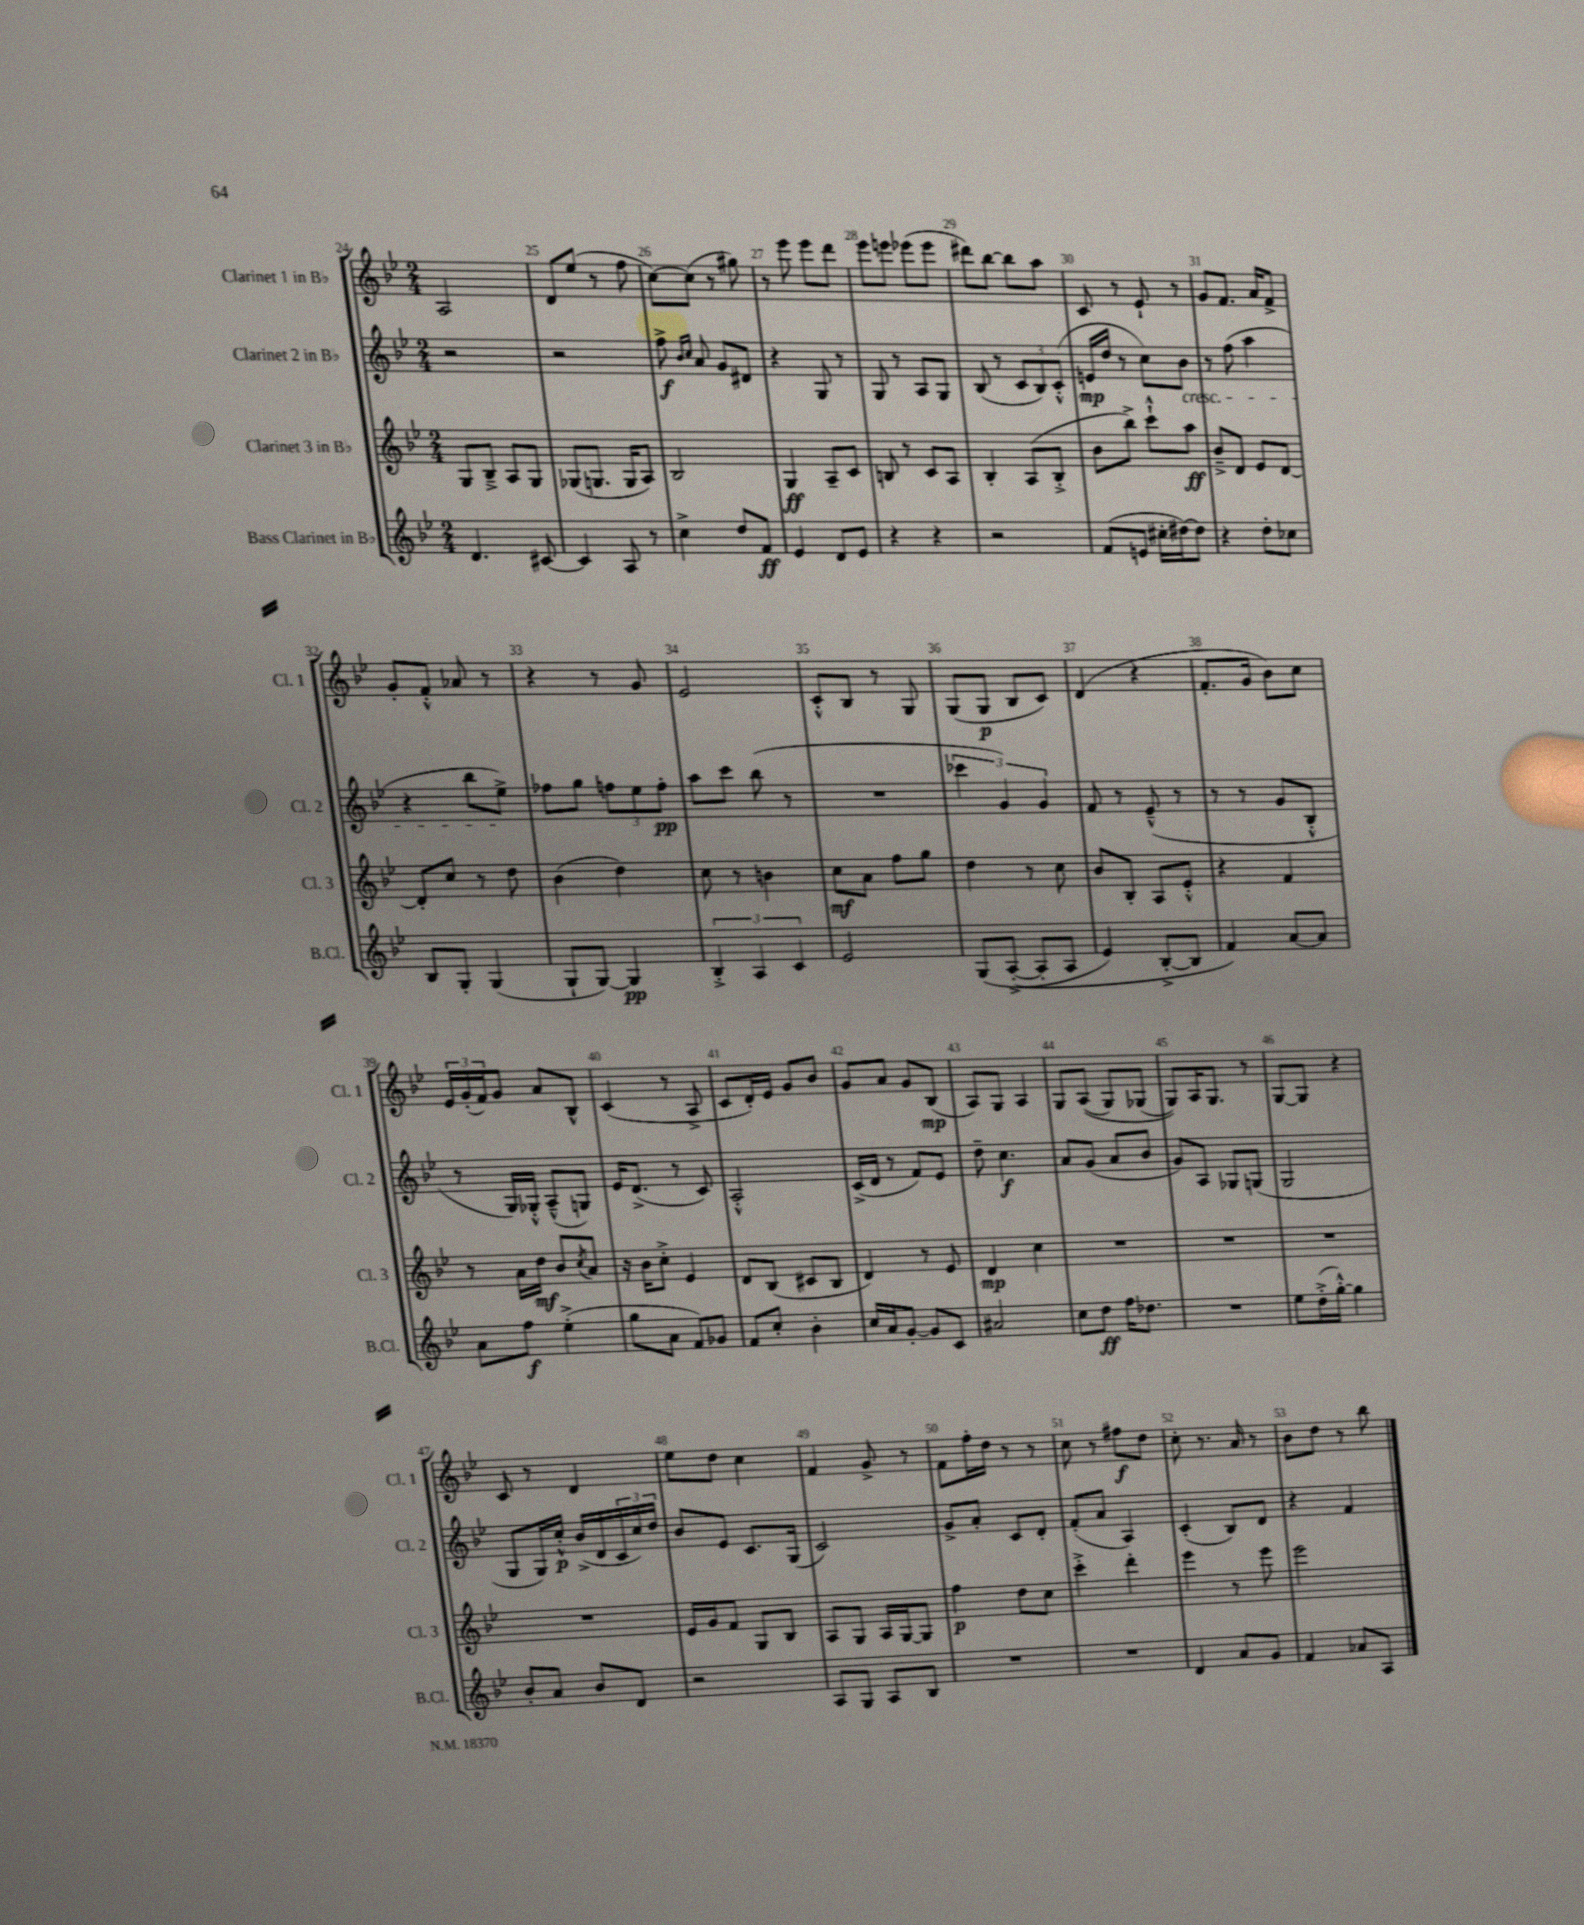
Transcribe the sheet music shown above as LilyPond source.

<<
\new StaffGroup <<
\new Staff = "s0" \with { instrumentName = "Clarinet 1 in Bb" shortInstrumentName = "Cl. 1" } {
    \clef treble \key bes \major \numericTimeSignature \time 2/4
    a2 |
    d'8 ees''8( r8 f''8 |
    c''8~) c''8( r8 gis''8) |
    r8 ees'''8 ees'''8 d'''8 |
    ees'''8 e'''8 ees'''8( ees'''8 |
    dis'''8) bes''8~ bes''8 a''8 |
    c'8 r8 ees'8-! r8 |
    g'8 f'8. a'16 f'8-> |
    g'8-. f'8-.-^ aes'8 r8 |
    r4 r8 g'8 |
    ees'2 |
    c'8-.-^ bes8 r8 g8 |
    g8( g8\p bes8 c'8) |
    d'4( r4 |
    f'8.-. g'16 bes'8) c''8 |
    \tuplet 3/2 { ees'16 g'16-.( f'16) } g'8 a'8 bes8-^ |
    c'4( r8 a8-> |
    c'8 d'16-.) ees'16 g'8 bes'8 |
    g'8 a'8 g'8 bes8\mp( |
    a8) g8 a4 |
    g8 a8(\( g8) ges8( |
    g8)\) a16 g8. r8 |
    g8~ g8 r4 |
    c'8 r8 d'4 |
    ees''8 d''8 c''4 |
    f'4 g'8-> r8 |
    f'8 f''16-. d''16 r8 r8 |
    c''8 r8 fis''8\f d''8 |
    c''8-. r8. a'16 r8 |
    bes'8 d''8 r8 bes''8 \bar "|." |
}
\new Staff = "s1" \with { instrumentName = "Clarinet 2 in Bb" shortInstrumentName = "Cl. 2" } {
    \clef treble \key bes \major \numericTimeSignature \time 2/4
    r2 |
    r2 |
    f''8->\f \grace { bes'16 c''16 } a'8 g'8 dis'8 |
    r4 g8 r8 |
    g8 r8 a8 g8 |
    bes8( r8 \tuplet 3/2 { c'8 bes8) c'8-.-^( } |
    e'16\mp d''16 r8 c''8) bes'8\cresc |
    r8 f''8( a''4 |
    r4 bes''8 ees''8->\!) |
    fes''8 g''8 \tuplet 3/2 { f''8 ees''8 f''8-.\pp } |
    a''8 c'''8 bes''8( r8 |
    R2 |
    \tuplet 3/2 { ces'''4 g'4) g'4 } |
    f'8 r8 ees'8---^( r8 |
    r8 r8 g'8 bes8-.-^ |
    r8 g16) ges16-.-^ a8---^( g8) |
    ees'16 d'8.->( r8 c'8) |
    a2-.-^ |
    c'16->( d'16 r8 f'8) ees'8 |
    d''8-- c''4.\f |
    a'8 g'8( a'8 bes'8 |
    g'8) a8 ges8 g8( |
    g2 |
    g8 g16) c''16-.-^\p bes'16->( d'16 \tuplet 3/2 { c'16 c''16) d''16 } |
    bes'8 ees'8 c'8. g16( |
    c'2) |
    g'8-> a'8-. c'8 d'8-. |
    f'8-.( a'8 a4) |
    c'4-.( bes8) d'8 |
    r4 f'4 \bar "|." |
}
\new Staff = "s2" \with { instrumentName = "Clarinet 3 in Bb" shortInstrumentName = "Cl. 3" } {
    \clef treble \key bes \major \numericTimeSignature \time 2/4
    g8 bes8---> a8 g8 |
    ges8( g8. g16 a8) |
    bes2 |
    g4\ff a8-- c'8 |
    b8 r8 c'8 a8 |
    bes4-. a8( bes8-.-> |
    bes'8 bes''8->) c'''8-!-^ a''8\ff |
    bes'8---> d'8 ees'8 d'8~ |
    d'8-. c''8 r8 d''8 |
    bes'4( d''4) |
    c''8 r8 b'4 |
    c''8\mf a'8 f''8 g''8 |
    d''4 r8 c''8 |
    bes'8 bes8-. a8 ees'8-.-^ |
    r4 f'4 |
    r8 a'16 d''16\mf bes'8 \acciaccatura { c''8 } a'8 |
    r16 bes'16 c''8-.-> ees'4 |
    d'8 bes8( cis'8 bes8 |
    d'4) r8 ees'8 |
    d'4\mp c''4 |
    R2 |
    R2 |
    R2 |
    R2 |
    ees'16 g'16 f'8 g8 bes8 |
    a8 g8 a16 g16~ g8 |
    f''4\p d''8 c''8 |
    c'''4-.-> d'''4-. |
    ees'''4 r8 ees'''8 |
    ees'''2 \bar "|." |
}
\new Staff = "s3" \with { instrumentName = "Bass Clarinet in Bb" shortInstrumentName = "B.Cl." } {
    \clef treble \key bes \major \numericTimeSignature \time 2/4
    d'4. cis'8~ |
    cis'4 a8 r8 |
    c''4-> d''8 f'8\ff |
    ees'4 d'8 ees'8 |
    r4 r4 |
    r2 |
    f'8( e'8 cis''16-. dis''16~) dis''8 |
    r4 d''8-. ces''8 |
    bes8 g8-. g4( |
    g8-! g8~) g4\pp |
    \tuplet 3/2 { bes4-.-> a4 c'4 } |
    ees'2 |
    g8\( a8~-.->( a8-. a8 |
    ees'4) bes8~-.-> bes8 |
    f'4\) a'8~ a'8 |
    a'8 f''8\f ees''4-.->( |
    g''8 a'8 f'8) ges'8 |
    f'8 c''8-. bes'4-. |
    c''16 a'16 g'8~-. g'8 c'8 |
    ais'2 |
    c''8 d''8\ff f''16 des''8. |
    R2 |
    ees''8 d''16-.->( g''16~-.-^) g''4 |
    bes'8-. a'8 bes'8 d'8 |
    r2 |
    a8 g8 a8 bes8 |
    R2 |
    R2 |
    d'4 a'8 g'8 |
    f'4 aes'8 a8 \bar "|." |
}
>>
>>
\layout { \context { \Score currentBarNumber = #24 \override BarNumber.break-visibility = ##(#f #t #t) barNumberVisibility = #all-bar-numbers-visible } }
